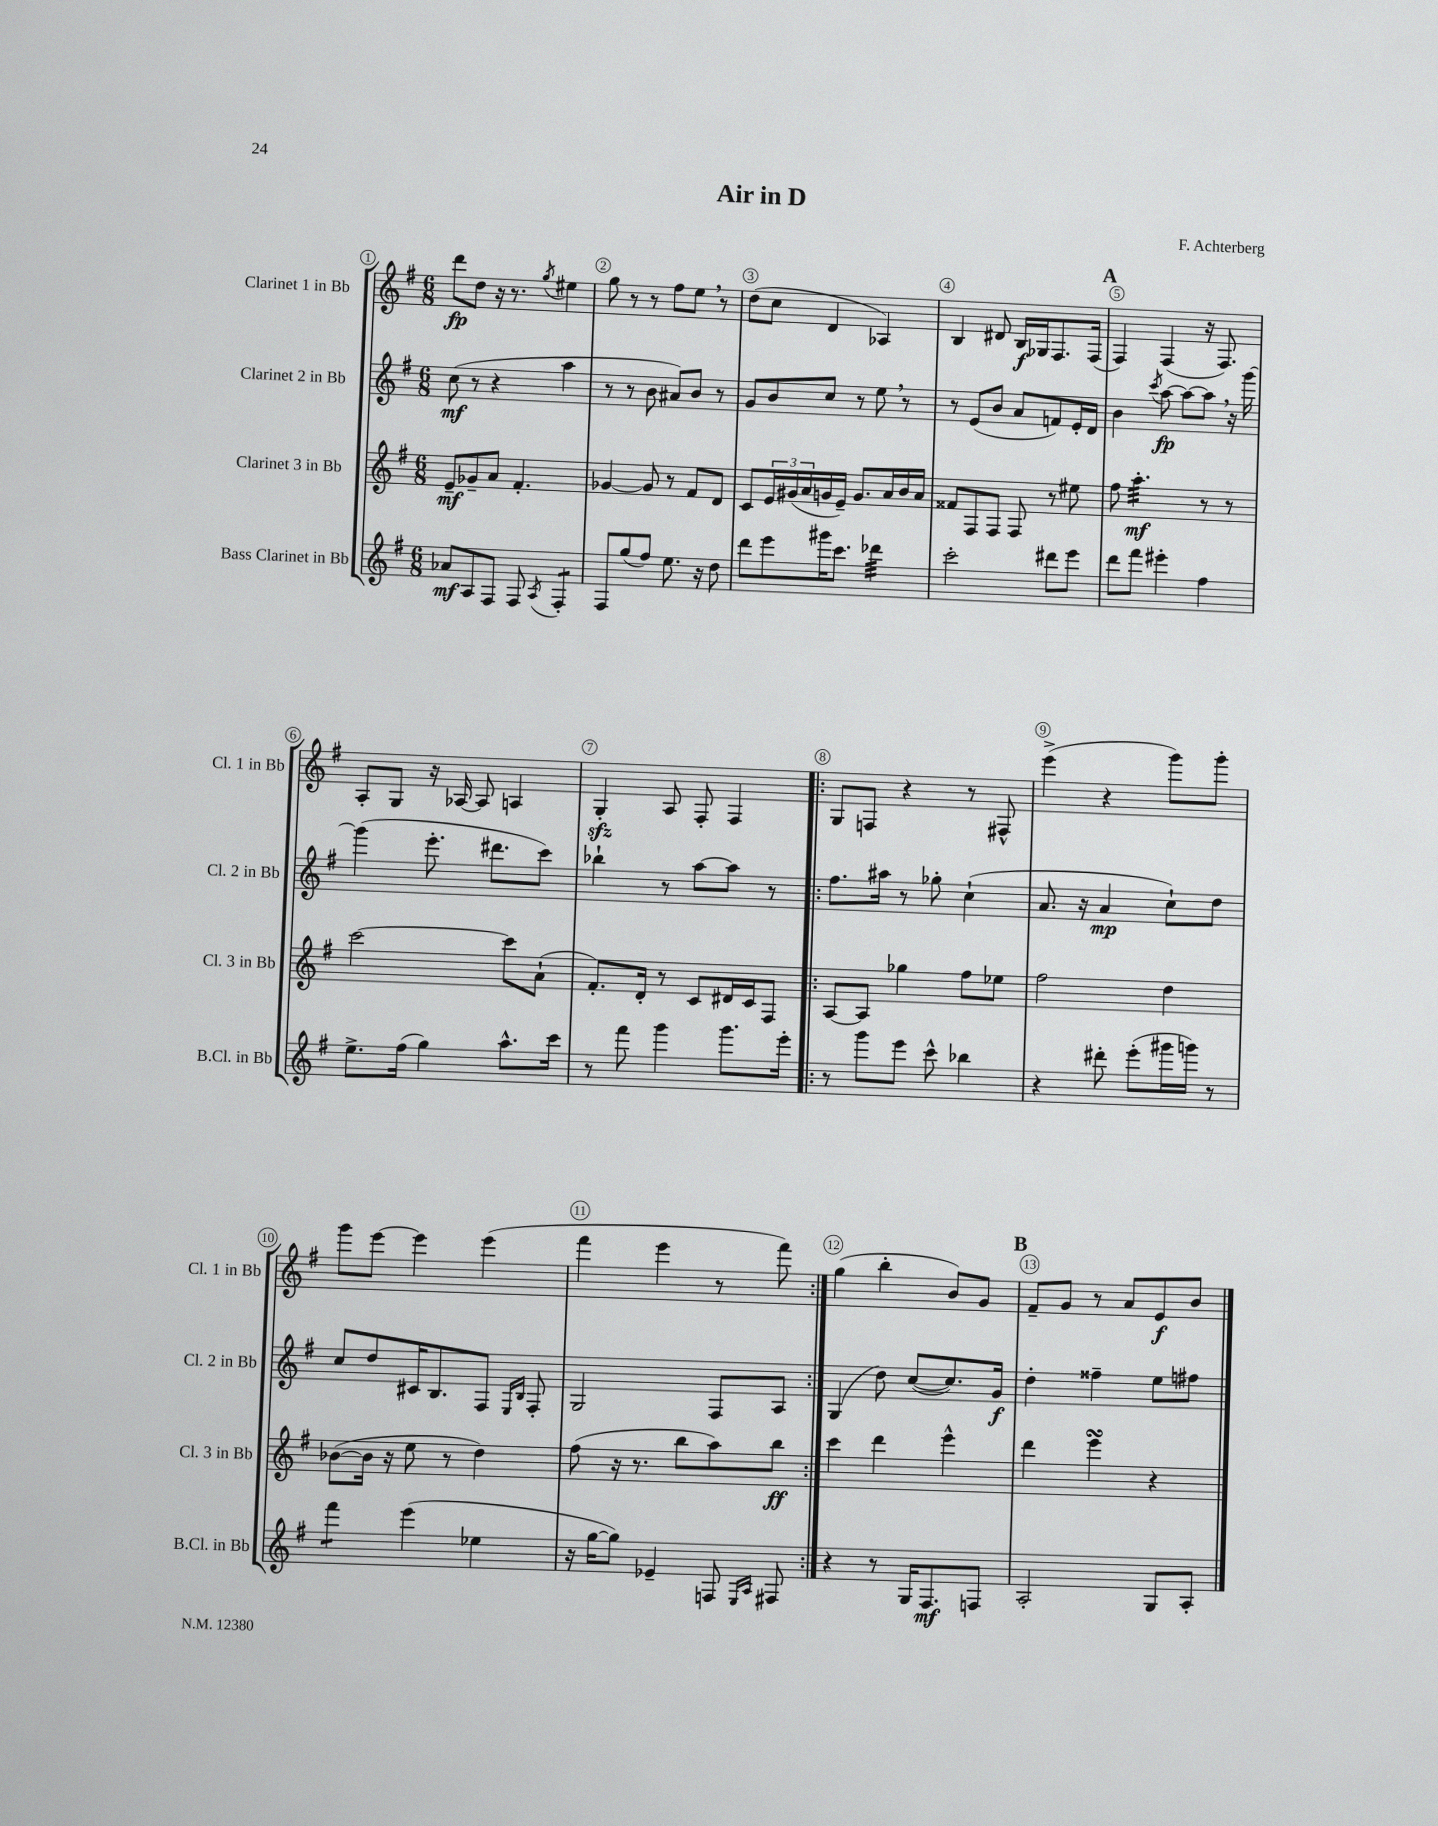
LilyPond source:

\header { title = "Air in D" composer = "F. Achterberg" }
<<
\new StaffGroup <<
\new Staff = "s0" \with { instrumentName = "Clarinet 1 in Bb" shortInstrumentName = "Cl. 1 in Bb" } {
    \clef treble \key g \major \numericTimeSignature \time 6/8
    d'''8\fp d''8 r16 r8. \acciaccatura { g''8 } eis''4 |
    g''8 r8 r8 fis''8 e''8 \breathe r8 |
    d''8( c''8 d'4 aes4) |
    b4 dis'8 b16\f ges16 fis8. fis16( |
    \mark \markup { \bold "A" } fis4) fis4( r16 fis8.) |
    a8-. g8 r16 aes16~ aes8 a4 |
    g4-.\sfz a8 fis8-. fis4 |
    \repeat volta 2 { g8 f8 r4 r8 fis8-^ |
    e'''4->( r4 g'''8) g'''8-. |
    g'''8 e'''8~ e'''4 e'''4( |
    fis'''4 e'''4 r8 fis'''8) | }
    g''4( b''4-. b'8) g'8 |
    \mark \markup { \bold "B" } fis'8-- g'8 r8 a'8 e'8\f b'8 \bar "|." |
}
\new Staff = "s1" \with { instrumentName = "Clarinet 2 in Bb" shortInstrumentName = "Cl. 2 in Bb" } {
    \clef treble \key g \major \numericTimeSignature \time 6/8
    c''8\mf( r8 r4 a''4 |
    r8 r8 b'8 ais'8) b'8 r8 |
    g'8 b'8 c''8 r8 e''8 \breathe r8 |
    r8 e'8( b'8 a'8 f'8) e'16-. d'16 |
    \mark \markup { \bold "A" } b'4 \acciaccatura { c'''8 } a''8~\fp a''8~ a''8 \breathe r16 g'''16~ |
    g'''4( e'''8.-. dis'''8. c'''8) |
    bes''4-! r8 a''8~ a''8 r8 |
    \repeat volta 2 { fis''8. ais''16 r8 ges''8-. c''4-!( |
    a'8. r16 a'4\mp c''8-!) d''8 |
    c''8 d''8 cis'16 b8. fis8 \grace { e16 b16 } fis8-. |
    g2 fis8 a8 | }
    g4( d''8) c''8~( c''8.) g'16\f |
    \mark \markup { \bold "B" } d''4-. fisis''4-- e''8 fis''8 \bar "|." |
}
\new Staff = "s2" \with { instrumentName = "Clarinet 3 in Bb" shortInstrumentName = "Cl. 3 in Bb" } {
    \clef treble \key g \major \numericTimeSignature \time 6/8
    e'8--\mf ges'8-- a'8 fis'4.-. |
    ges'4~ ges'8 r8 fis'8 d'8 |
    c'8 \tuplet 3/2 { e'16 gis'16( a'16 } g'16 e'16--) g'8. a'16 b'16 a'16 |
    fisis'8 fis8 fis8 fis8 r8 eis''8 |
    \mark \markup { \bold "A" } fis''8 a''4.:32-.\mf r8 r8 |
    c'''2~ c'''8 a'8-!( |
    fis'8.-.) d'16-. r8 c'8 dis'16 c'16 fis8 |
    \repeat volta 2 { a8~ a8 ges''4 fis''8 ees''8 |
    fis''2 d''4 |
    bes'8~( bes'16 r16 e''8 r8 d''4) |
    fis''8( r16 r8. b''8 a''8) b''8\ff | }
    c'''4 d'''4 e'''4-^ |
    \mark \markup { \bold "B" } d'''4 e'''4\turn r4 \bar "|." |
}
\new Staff = "s3" \with { instrumentName = "Bass Clarinet in Bb" shortInstrumentName = "B.Cl. in Bb" } {
    \clef treble \key g \major \numericTimeSignature \time 6/8
    aes'8\mf a8 fis8 fis8 \acciaccatura { a8 } fis4:8-. |
    fis8 g''8( fis''8) e''8. r16 d''8 |
    d'''8 e'''8 gis'''16 c'''8. des'''4:32 |
    c'''2-. dis'''8 e'''8 |
    \mark \markup { \bold "A" } d'''8 fis'''8 eis'''4-. fis''4 |
    e''8.-> fis''16( g''4) a''8.-^ c'''16 |
    r8 fis'''8 g'''4 g'''8. e'''16-. |
    \repeat volta 2 { r8 g'''8 e'''8 c'''8-^ bes''4 |
    r4 dis'''8-. e'''8-.( gis'''16 g'''16) r8 |
    fis'''4:8 e'''4( ees''4 |
    r16 g''16~ g''8) ees'4-- f8 \grace { e16 a16 } fis8 | }
    r4 r8 g16 fis8.\mf f8 |
    \mark \markup { \bold "B" } a2-. g8 a8-. \bar "|." |
}
>>
>>
\layout { \context { \Score \override BarNumber.break-visibility = ##(#f #t #t) barNumberVisibility = #all-bar-numbers-visible \override BarNumber.stencil = #(make-stencil-circler 0.1 0.3 ly:text-interface::print) } }
